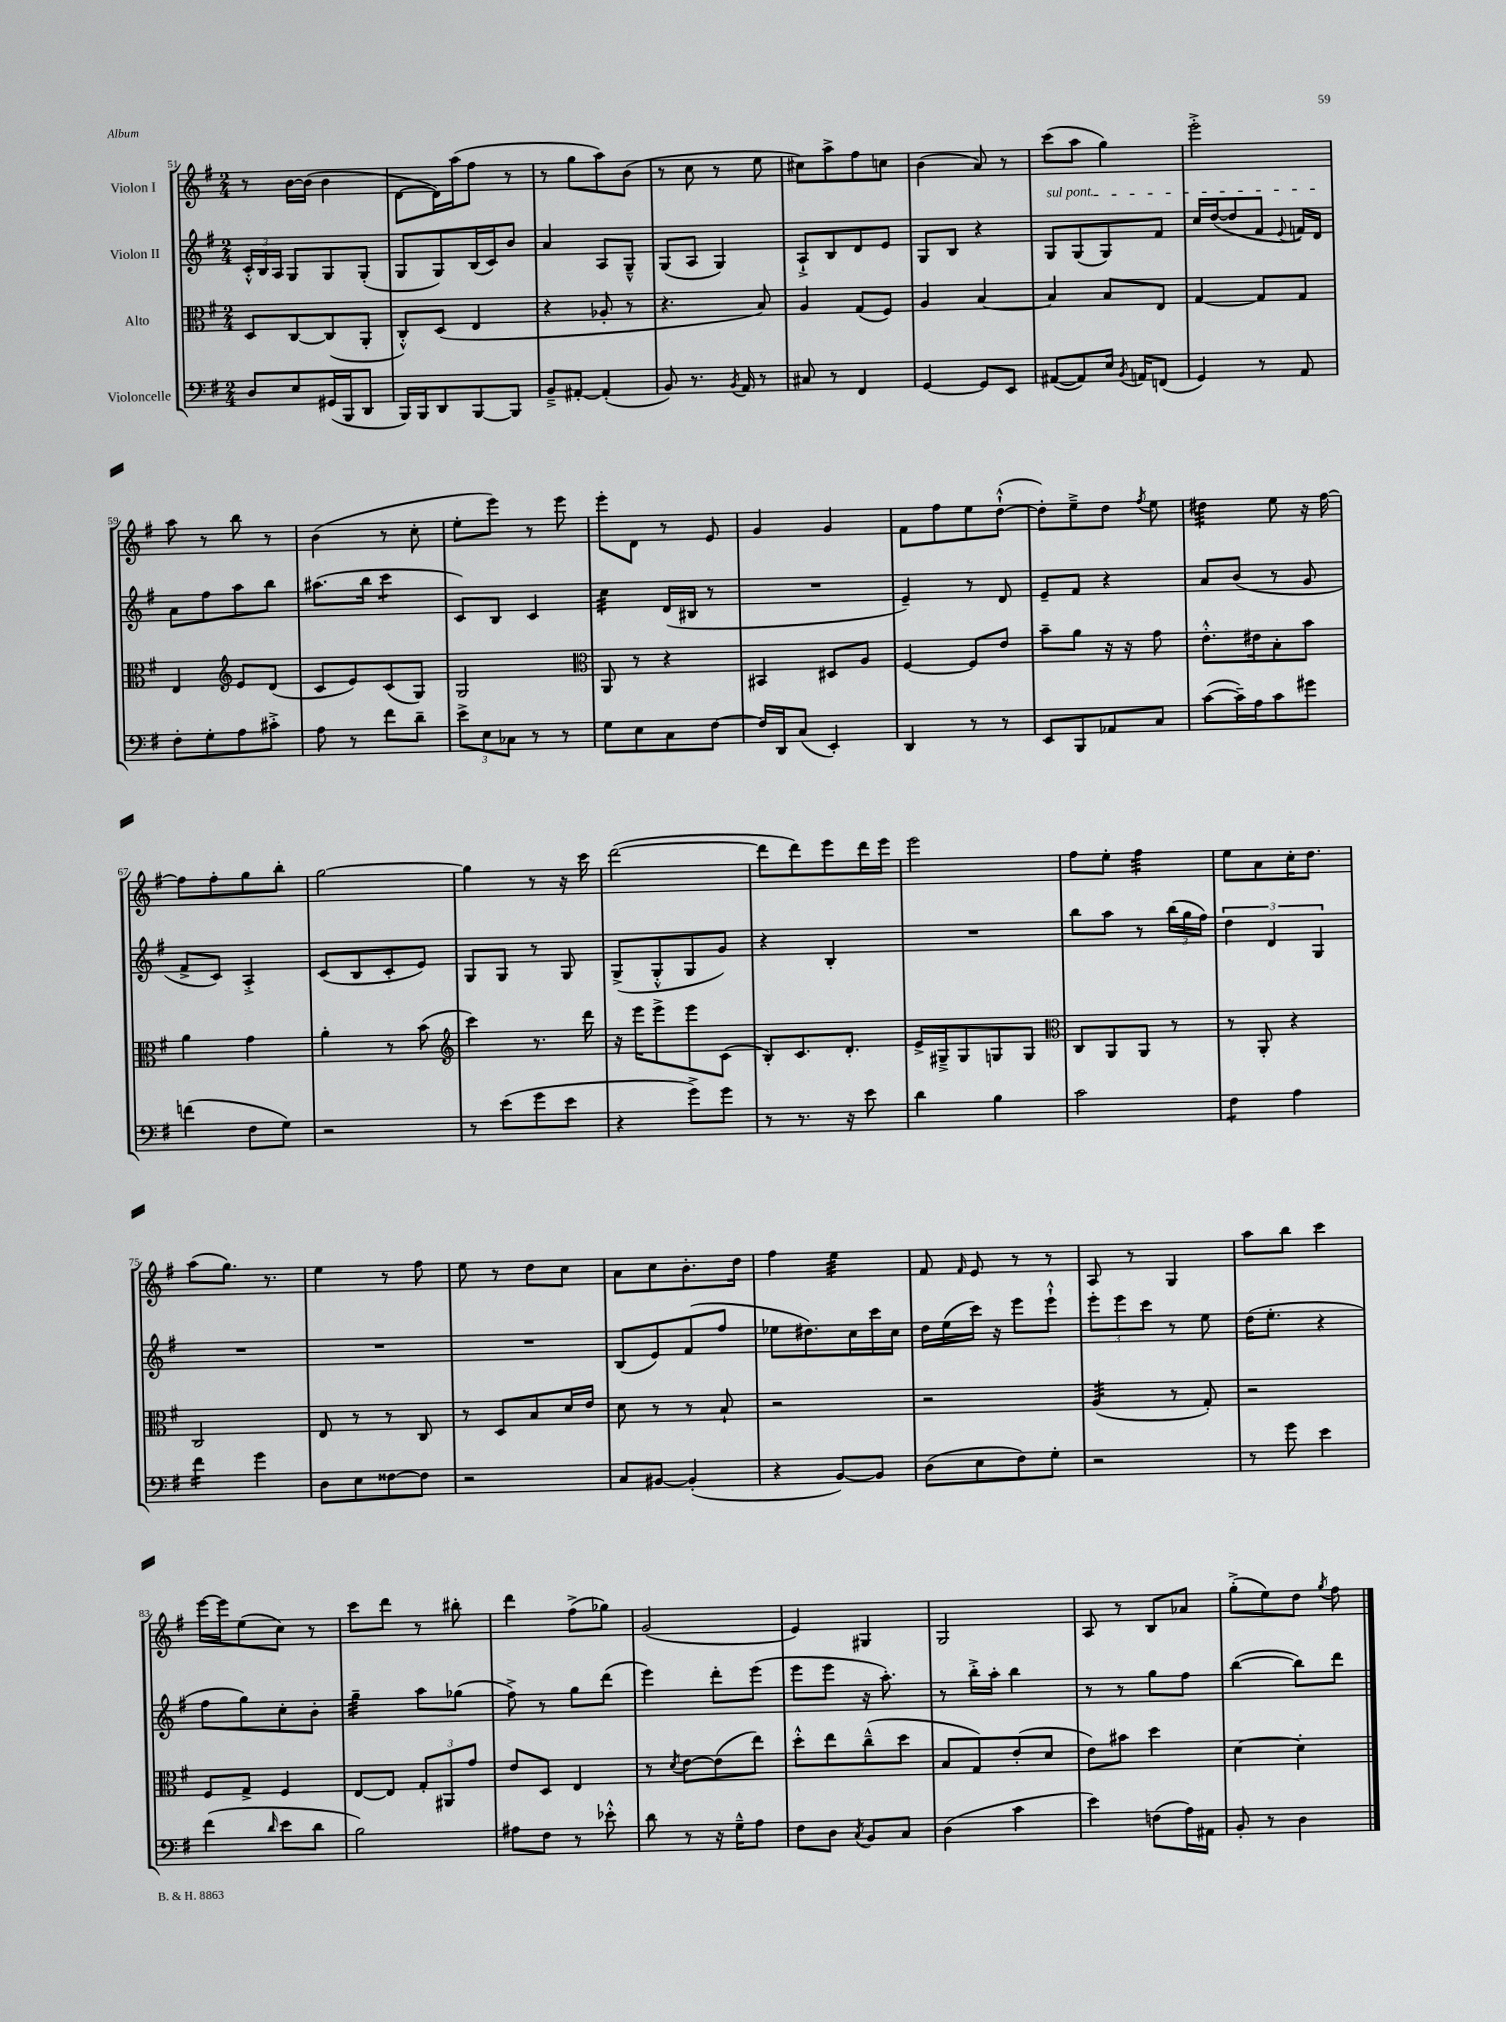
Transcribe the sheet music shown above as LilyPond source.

<<
\new StaffGroup <<
\new Staff = "s0" \with { instrumentName = "Violon I" } {
    \clef treble \key g \major \numericTimeSignature \time 2/4
    \autoBeamOff r8 b'16[~ b'16]( b'4 |
    d'8[~ d'16) a''16( fis''8] r8 |
    r8 g''8[ a''8) b'8]( |
    r8 c''8 r8 e''8 |
    cis''8[) a''8-> fis''8 c''8] |
    b'4( a'8) r8 |
    c'''8[( a''8] g''4) |
    e'''2-.-> |
    a''8 r8 b''8 r8 |
    b'4( r8 c''8-. |
    e''8[-. e'''8]) r8 e'''8 |
    e'''8[-. d'8] r8 e'8 |
    g'4 g'4 |
    fis'8[ fis''8 e''8 d''8]~-!-^( |
    d''8[-.) e''8---> d''8] \acciaccatura { fis''8 } e''8 |
    dis''4:32 e''8 r16 fis''16~ |
    fis''8[ fis''8-. g''8 b''8]-. |
    g''2~ |
    g''4 r8 r16 c'''16 |
    d'''2~( |
    d'''8[ d'''8) e'''8 d'''16 e'''16] |
    e'''2 |
    fis''8[ e''8]-. fis''4:32 |
    e''8[ a'8 c''16-. d''8.] |
    a''8[( g''8.]) r8. |
    e''4 r8 fis''8 |
    e''8 r8 d''8[ c''8] |
    a'8[ c''8 b'8.-. d''16] |
    fis''4 e''4:32 |
    fis'8 \grace { fis'16 } e'8 r8 r8 |
    a8 r8 g4 |
    a''8[ b''8] c'''4 |
    e'''16[~ e'''16 e''8( c''8]) r8 |
    c'''8[ d'''8] r8 bis''8-. |
    d'''4 fis''8[->( ges''8]) |
    g'2( |
    e'4) gis4 |
    g2 |
    a8 r8 b8[ aes'8] |
    g''8[-.->( e''8) d''8] \acciaccatura { g''8 } fis''8 \bar "|." |
}
\new Staff = "s1" \with { instrumentName = "Violon II" } {
    \clef treble \key g \major \numericTimeSignature \time 2/4
    \autoBeamOff \tuplet 3/2 { c'16[-.-^ b16 a16] } g8[ g8 g8]-.( |
    g8[ g8) b16( c'16) b'8] |
    a'4 a8[ g8]---^ |
    g8[( a8] g4) |
    a8[-!-> b8 d'8 e'8] |
    g8[ b8] r4 |
    \once \override TextSpanner.bound-details.left.text = \markup { \italic "sul pont." } g8[\startTextSpan g8( g8) fis'8] |
    c''16[ d''16~( d''8 fis'8] \appoggiatura { e'8 } f'16[) d'16]\stopTextSpan |
    a'8[ fis''8 a''8 b''8] |
    ais''8.[( b''16] c'''4:8 |
    c'8[) b8] c'4 |
    c''4:32 d'16[( bis16] r8 |
    R2 |
    e'4--) r8 d'8 |
    e'8[-- fis'8] r4 |
    a'8[ b'8]( r8 g'8 |
    fis'8[-> c'8]) a4-.-> |
    c'8[( b8 c'8-. e'8]) |
    g8[ g8] r8 g8 |
    g8[->( g8-.-^ g8 g'8]) |
    r4 b4-. |
    R2 |
    b''8[ a''8] r8 \tuplet 3/2 { b''16[( g''16 fis''16]) } |
    \tuplet 3/2 { d''4 d'4 g4 } |
    R2 |
    R2 |
    R2 |
    b8[( e'8) fis'8( fis''8] |
    ees''8[ dis''8.) c''16 c'''16 c''16] |
    d''16[ e''16( c'''16]) r16 e'''8[ e'''8]-!-^ |
    \tuplet 3/2 { e'''8[-. e'''8 c'''8] } r8 e''8 |
    d''16[( e''8.]-. r4 |
    fis''8[ g''8) c''8-. b'8]-. |
    g''4:32-- a''8[ ges''8]( |
    fis''8->) r8 g''8[ d'''8]( |
    e'''4) d'''8[-. e'''8]( |
    e'''8[ e'''8] r16 a''8.-.) |
    r8 b''16[-.-> a''16]-. b''4 |
    r8 r8 g''8[ fis''8] |
    b''4~( b''8[) d'''8] \bar "|." |
}
\new Staff = "s2" \with { instrumentName = "Alto" } {
    \clef alto \key g \major \numericTimeSignature \time 2/4
    \autoBeamOff d8[ c8~ c8( a,8]-. |
    c8[-.-^) d8]( e4 |
    r4 aes8-. r8 |
    r4. b8) |
    a4 g8[( fis8]) |
    a4 b4~ |
    b4 b8[ e8] |
    g4~ g8[ g8] |
    e4 \clef treble e'8[ d'8]( |
    c'8[ e'8) c'8( g8]) |
    g2 |
    \clef alto a,8 r8 r4 |
    bis,4 dis8[ a8] |
    fis4~ fis8[ e'8] |
    b'8[-- a'8] r16 r16 g'8 |
    e'8.[-.-^ eis'16 b8-. b'8] |
    a'4 g'4 |
    a'4-. r8 b'8( |
    \clef treble c'''4) r8. d'''16 |
    r16 e'''16[ e'''8-> e'''8 c'8]( |
    b8[-.) c'8. d'8.]-. |
    e'16[-> gis16---> gis8 g8 g8] |
    \clef alto c8[ a,8 a,8] r8 |
    r8 a,8-. r4 |
    c2 |
    e8 r8 r8 c8 |
    r8 d8[ b8 d'16 e'16] |
    d'8 r8 r8 b8-! |
    r2 |
    r2 |
    a4:32( r8 g8-.) |
    r2 |
    fis8[ g8]-> fis4 |
    e8[~ e8] \tuplet 3/2 { g8[-. ais,8 g'8] } |
    e'8[ d8] e4 |
    r8 \acciaccatura { d'8 } e'8[~ e'8( e''8]) |
    d''8[-.-^ e''8 c''8---^( d''8] |
    b8[ g8) e'8-.( d'8] |
    e'8[) bis'8] d''4 |
    d'4~ d'4-. \bar "|." |
}
\new Staff = "s3" \with { instrumentName = "Violoncelle" } {
    \clef bass \key g \major \numericTimeSignature \time 2/4
    \autoBeamOff d8[ e8 gis,16( b,,16 d,8] |
    b,,16[) b,,16 d,8 b,,8~ b,,8] |
    b,8[---> ais,8]~-. ais,4-.( |
    b,8) r8. \acciaccatura { b,8 } a,16 r8 |
    cis8 r8 fis,4 |
    g,4~ g,8[ e,8] |
    ais,8[~( ais,8) e16] \acciaccatura { b,8 } a,16[ f,8]( |
    g,4) r8 a,8 |
    fis8[-. g8-. a8 cis'8]-.-> |
    a8 r8 fis'8[ d'8]-- |
    \tuplet 3/2 { e'8[-> e8 ces8] } r8 r8 |
    g8[ e8 c8 fis8]~ |
    fis16[ d,16 c8]( e,4-.) |
    d,4 r8 r8 |
    e,8[ b,,8 aes,8 c8] |
    c'8[~( c'16--) a16 c'8 gis'8] |
    f'4( fis8[ g8]) |
    r2 |
    r8 e'8[( g'8 e'8] |
    r4 g'8[->) g'8] |
    r8 r8. r16 e'8 |
    d'4 b4 |
    c'2 |
    fis4:8 a4 |
    fis'4:16 g'4 |
    d8[ e8 fisis8~ fisis8] |
    r2 |
    c8[ bis,8]~ bis,4-.( |
    r4 b,8[~) b,8] |
    d8[( e8 fis8) g8]-. |
    r2 |
    r8 g'8 e'4 |
    fis'4( \grace { d'16 } e'8[ d'8] |
    b2) |
    ais8[ fis8] r8 ees'8-.-^ |
    d'8 r8 r16 g16[---^ a8] |
    fis8[ d8] \acciaccatura { c8 } b,8[ c8] |
    d4( c'4 |
    e'4) f8[( a16) ais,16] |
    b,8-. r8 d4 \bar "|." |
}
>>
>>
\layout { \context { \Score currentBarNumber = #51 } }
